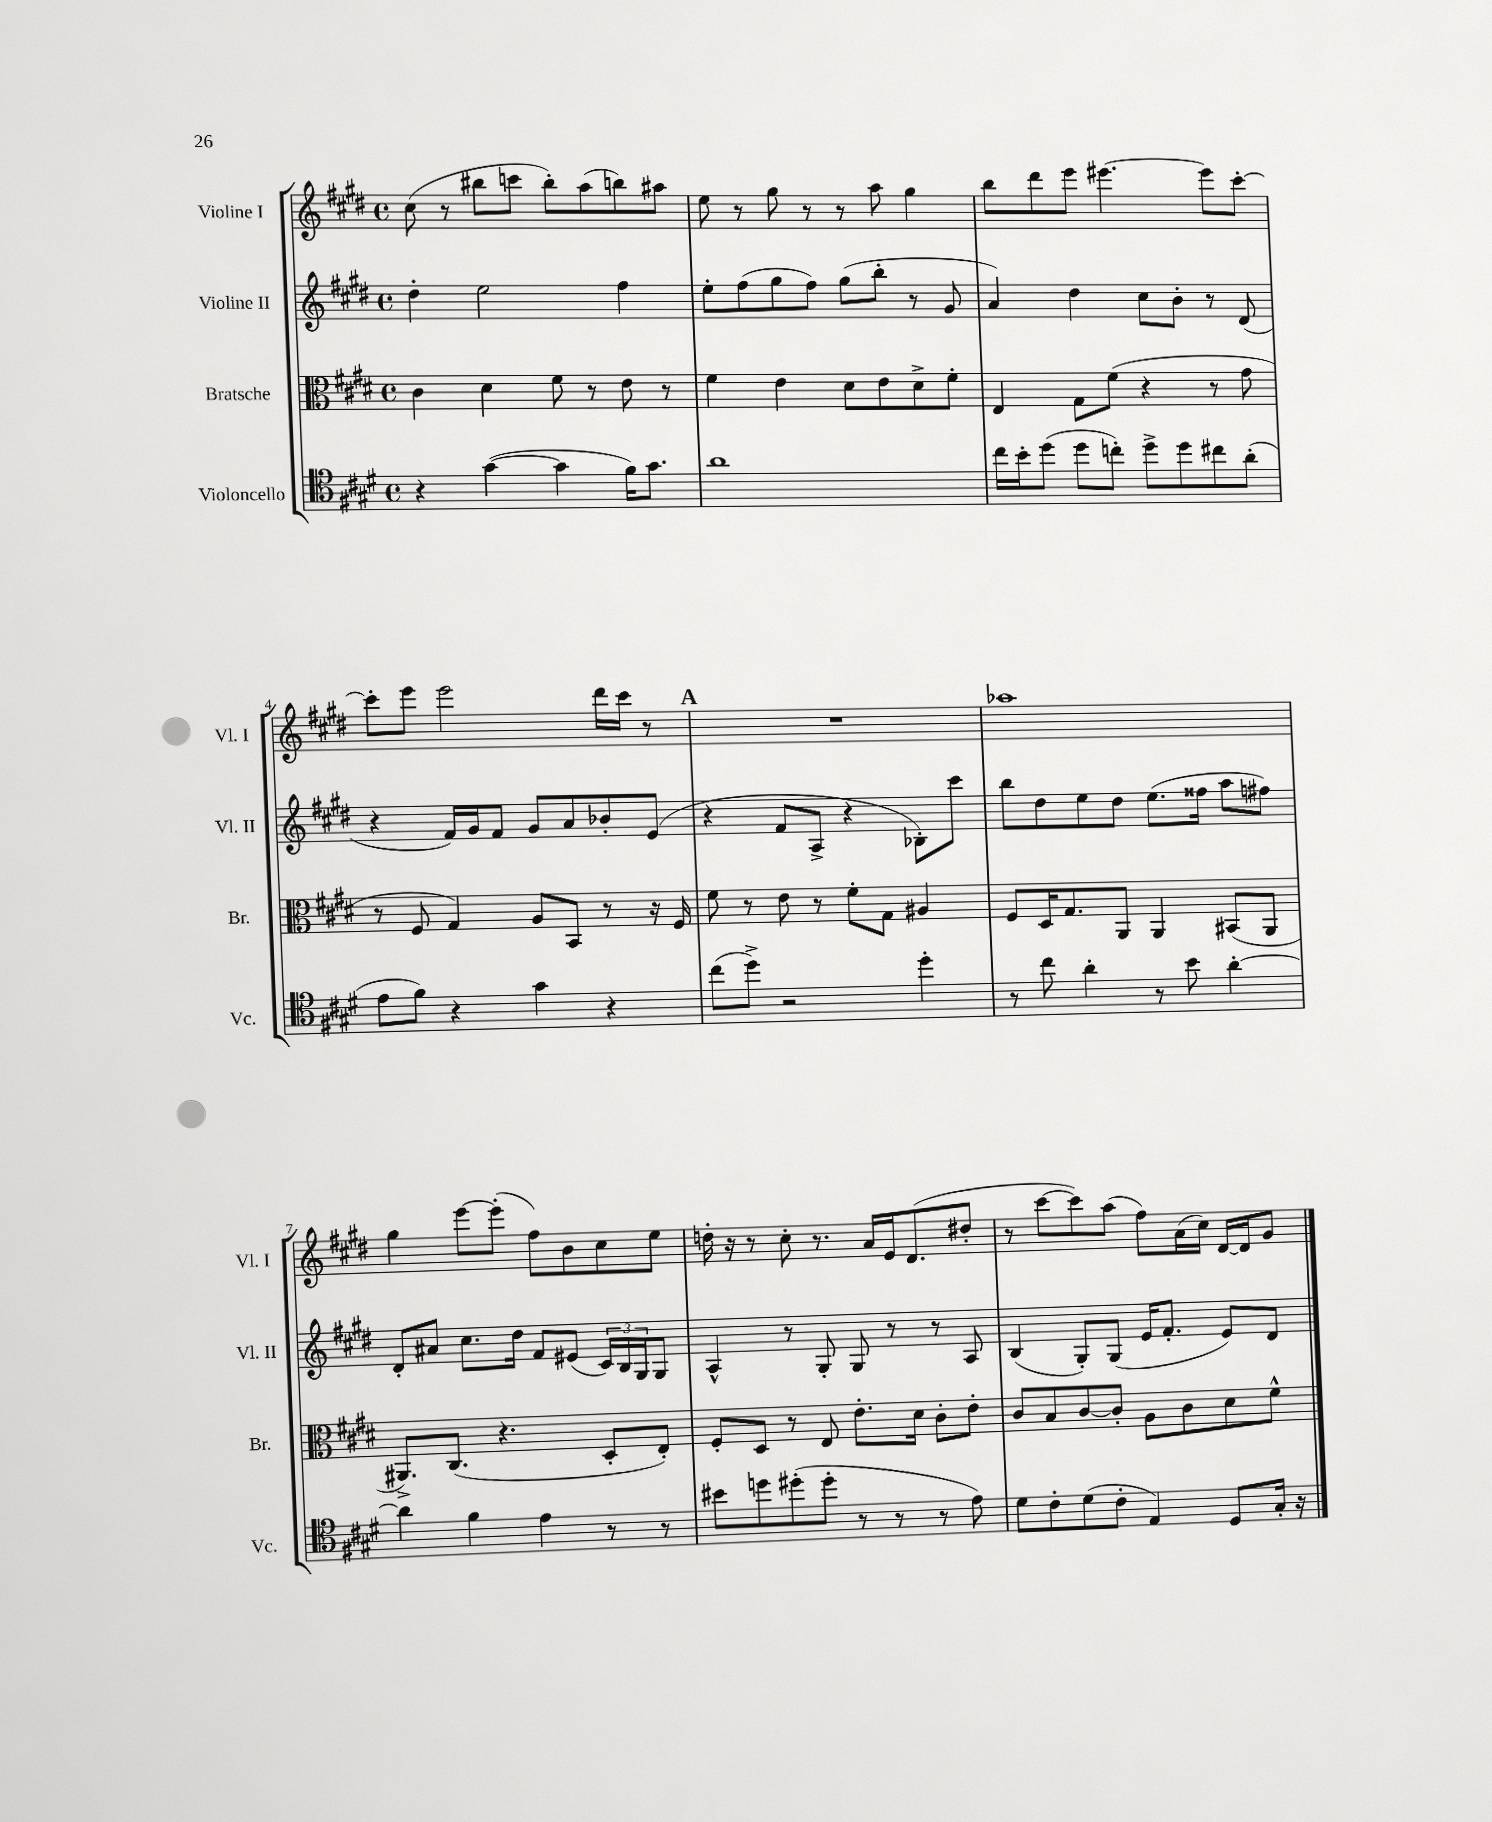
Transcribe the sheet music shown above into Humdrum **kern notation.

**kern	**kern	**kern	**kern
*staff4	*staff3	*staff2	*staff1
*clefC4	*clefC3	*clefG2	*clefG2
*k[f#c#g#d#]	*k[f#c#g#d#]	*k[f#c#g#d#]	*k[f#c#g#d#]
*M4/4	*M4/4	*M4/4	*M4/4
*met(c)	*met(c)	*met(c)	*met(c)
4r	4c#	4dd#'	(8cc#
.	.	.	8r
([4g#	4d#	2ee	8bb#
.	.	.	8ccc
4g#]	8f#	.	8bb#')
.	8r	.	(8aa
16f#)	8e	4ff#	8bb)
8.g#	.	.	.
.	8r	.	8aa#
=	=	=	=
1a	4f#	8ee'	8ee
.	.	(8ff#	8r
.	4e	8gg#	8gg#
.	.	8ff#)	8r
.	8d#	(8gg#	8r
.	8e	8bb'	8aa
.	8d#^	8r	4gg#
.	8f#'	8g#	.
=	=	=	=
16cc#	4E	4a)	8bb
16b'	.	.	.
(8dd#	.	.	8ddd#
8dd#	8G#	4dd#	8eee
8cc')	(8f#	.	[4.eee#
8dd#^	4r	8cc#	.
8dd#	.	8b'	.
8cc#	8r	8r	8eee#]
(8a'	8g#	(8d#	[8ccc#'
=	=	=	=
8e	8r	4r	8ccc#']
8f#)	8F#	.	8eee
4r	4G#)	16f#)	2eee
.	.	16g#	.
.	.	8f#	.
4g#	8A	8g#	.
.	8BB	8a	.
4r	8r	8b-'	16ddd#
.	.	.	16ccc#
.	16r	(8e	8r
.	16F#	.	.
=	=	=	=
(8cc#	8f#	4r	1r
8dd#^)	8r	.	.
2r	8e	8f#	.
.	8r	8A^	.
.	8f#'	4r	.
.	8G#	.	.
4dd#'	4A#	8B-')	.
.	.	8ccc#	.
=	=	=	=
8r	8F#	8bb	1aa-
8cc#	16D#	8dd#	.
.	8.G#	.	.
4a'	.	8ee	.
.	8AA	8dd#	.
8r	4AA	(8.ee	.
8b	.	.	.
.	.	16ff##	.
[4a'	(8BB#	8aa	.
.	8AA	8ff#)	.
=	=	=	=
4a]	8.AA#^)	8d#'	4gg#
.	.	8a#	.
.	(8.C#	.	.
4f#	.	8.cc#	[8eee
.	4.r	.	(8eee']
.	.	16dd#	.
4e	.	8f#	8ff#)
.	.	(8e#	8b
8r	8D#'	24c#)	8cc#
.	.	24B	.
.	.	24G#	.
8r	8E')	8G#	8ee
=	=	=	=
8b#	8F#'	4A^^	16dd'
.	.	.	16r
8dd	8D#	.	8r
(8dd#'	8r	8r	8cc#'
8dd#'	8E	8G#'	8.r
8r	8.e'	8G#	.
.	.	.	16a
8r	.	8r	16e
.	16d#	.	(8.d#
8r	8c#'	8r	.
8e)	8e'	8A	8dd#'
=	=	=	=
8d#	8c#	(4B	8r
8c#'	8B	.	[8ccc#
(8d#	[8c#	8G#')	8ccc#])
8c#'	8c#']	(8G#	(8aa
4E)	8A	16e	8ff#)
.	.	8.f#'	.
.	8c#	.	(16a
.	.	.	16cc#)
8D#	8d#	8e)	[16d#
.	.	.	16d#]
16G#'	8f#^^	8d#	8g#
16r	.	.	.
==	==	==	==
*-	*-	*-	*-
